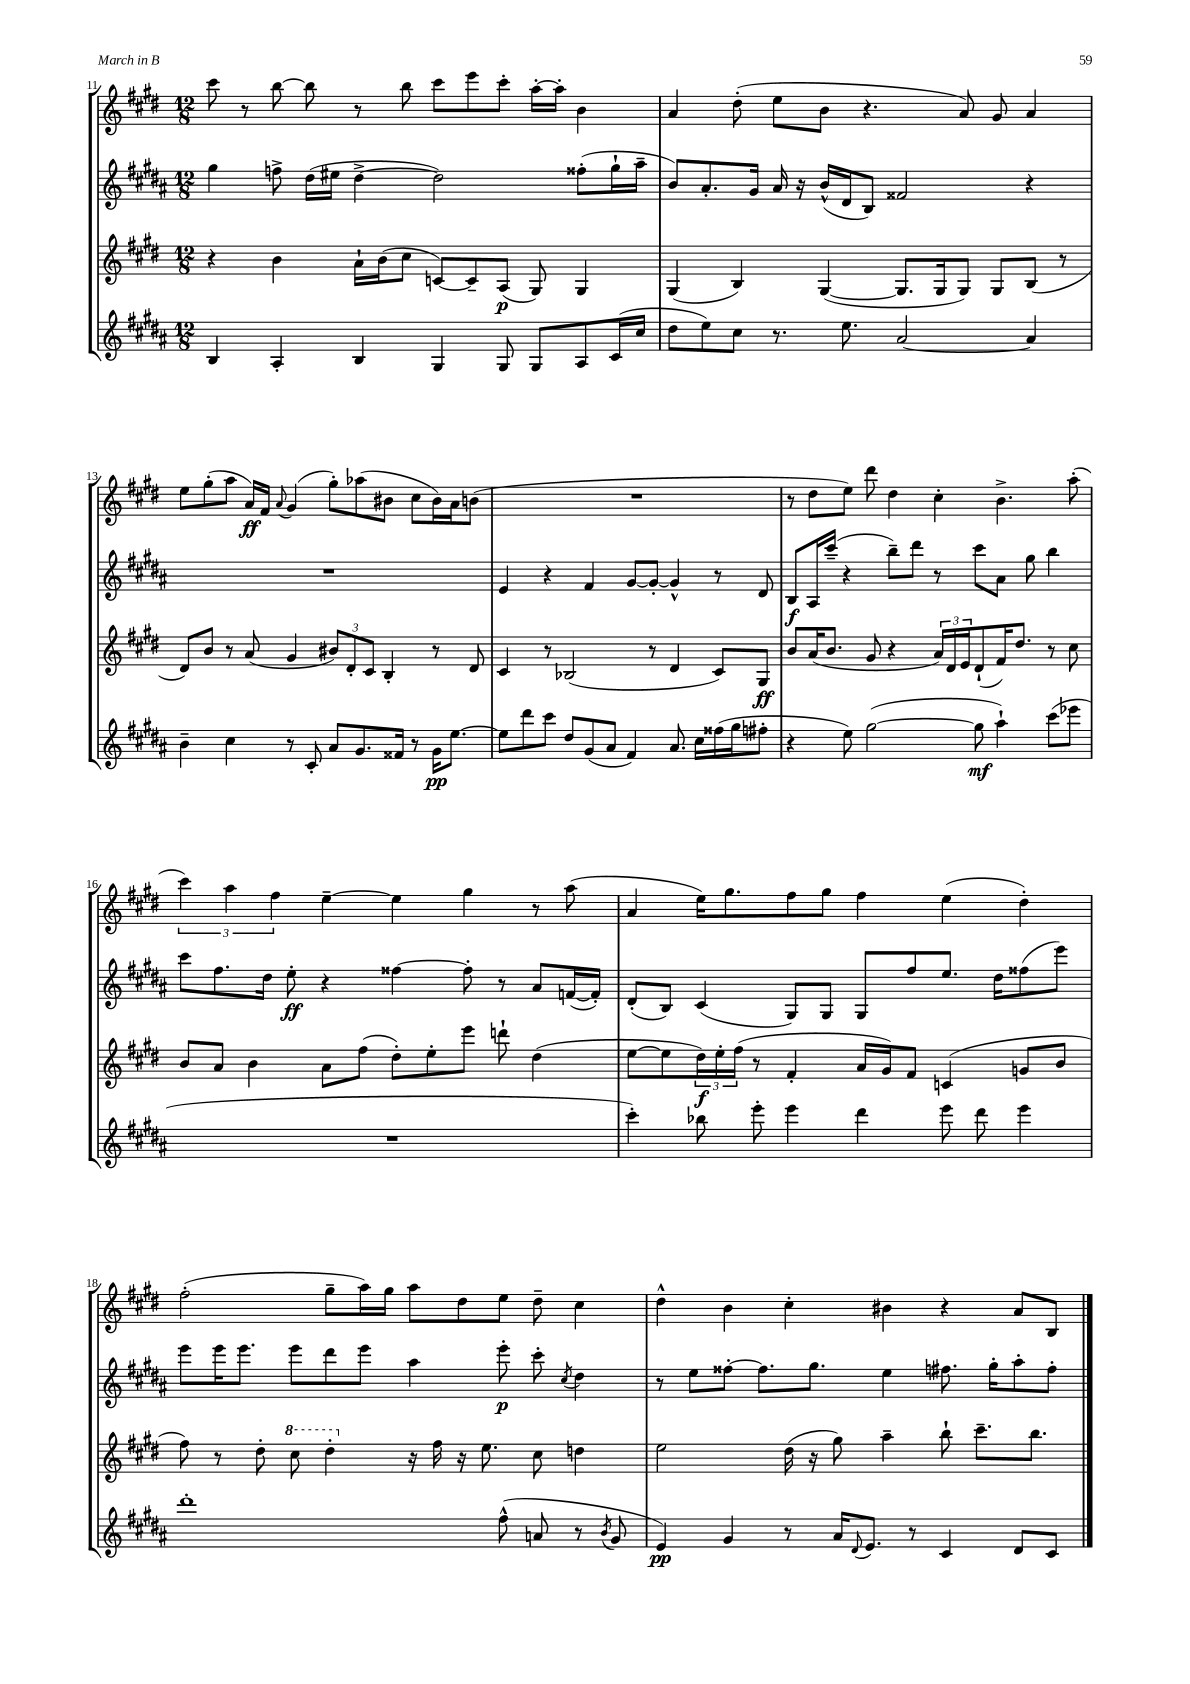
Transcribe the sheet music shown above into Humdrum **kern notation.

**kern	**kern	**kern	**kern
*staff4	*staff3	*staff2	*staff1
*clefG2	*clefG2	*clefG2	*clefG2
*k[f#c#g#d#a#]	*k[f#c#g#d#]	*k[f#c#g#d#a#]	*k[f#c#g#d#]
*M12/8	*M12/8	*M12/8	*M12/8
4B/	4r	4gg#\	8ccc#\
.	.	.	8r
4A#'/	4b\	8ff^\	[8bb\
.	.	(16dd#\LL	8bb\]
.	.	16ee#\JJ	.
4B/	16a`\LL	[4dd#^\	8r
.	(16b\J	.	.
.	8cc#\J	.	8bb\
4G#/	[8c/L)	2dd#\])	8ccc#\L
.	8c~/]	.	8eee\
8G#/	(8A/J	.	8ccc#'\J
8G#/L	8G#/)	.	[16aa'\LL
.	.	.	16aa'\]JJ
8A#/	4G#/	(8ff##'\L	4b\
(16c#/L	.	16gg#`\L	.
16cc#/JJ	.	16aa#~\JJ	.
=	=	=	=
8dd#\L	(4G#/	8b/L)	4a/
8ee\)	.	8.a#'/	.
8cc#\J	4B/)	.	(8dd#'\
.	.	16g#/Jk	.
8.r	.	16a#/	8ee\L
.	.	16r	.
.	([4G#/	(16b^^/LL	8b\J
8.ee\	.	16d#/J	.
.	.	8B/J)	4.r
[2a#/	8.G#/]L	2f##/	.
.	16G#/k	.	.
.	8G#/J)	.	8a/)
.	8G#/L	.	8g#/
4a#/]	(8B/J	4r	4a/
.	8r	.	.
=	=	=	=
4b~\	8d#/L)	1.r	8ee\L
.	8b/J	.	(8gg#'\
4cc#\	8r	.	8aa\J
.	(8a/	.	16a/LL)
.	.	.	16f#/JJ
.	.	.	8qqa/
8r	4g#/	.	(4g#/
8c#'/	.	.	.
8a#/L	12b#/L)	.	8gg#'\L)
.	12d#'/	.	.
8.g#/	.	.	(8aa-\
.	12c#/J	.	.
.	4B'/	.	8b#\J
16f##/Jk	.	.	.
8r	.	.	8cc#\L
16g#\LK	8r	.	16b#\L)
[8.ee\J	.	.	16a\J
.	8d#/	.	(8b\J
=	=	=	=
8ee\]L	4c#/	4e/	1.r
8ddd#\	.	.	.
8ccc#\J	8r	4r	.
8dd#/L	(2B-/	.	.
(8g#/	.	4f#/	.
8a#/J	.	.	.
4f#/)	.	[8g#/L	.
.	8r	8g#'/_J	.
8.a#/	4d#/	4g#^^/]	.
16cc#\LL	.	.	.
(16ff##\	8c#/L)	8r	.
16gg#\J	.	.	.
8ff#'\J	8G#/J	8d#/	.
=	=	=	=
4r	8b/L	8B/L	8r
.	(16a/K	16A#/L	8dd#\L
.	8.b/J	(16ccc#~/JJ	.
8ee\)	.	4r	8ee\J)
([2gg#\	8g#/	.	8ddd#\
.	4r	8bb~\L)	4dd#\
.	.	8ddd#\J	.
.	24a/LL)	8r	4cc#'\
.	24d#/	.	.
.	24e/J	.	.
8gg#\]	(8d#`/	8ccc#\L	.
4aa#`\)	16f#/K)	8a#\J	4.b^\
.	8.dd#/J	.	.
.	.	8gg#\	.
(8ccc#\L	8r	4bb\	.
8eee-\J	8cc#\	.	(8aa'\
=	=	=	=
1.r	8b/L	8ccc#\L	6ccc#\)
.	8a/J	8.ff#\	.
.	.	.	6aa\
.	4b\	.	.
.	.	16dd#\Jk	.
.	.	.	6ff#\
.	.	8ee'\	.
.	8a\L	4r	[4ee~\
.	(8ff#\J	.	.
.	8dd#'\L)	[4ff##\	4ee\]
.	8ee'\	.	.
.	8eee\J	8ff##'\]	4gg#\
.	8ddd`\	8r	.
.	(4dd#\	8a#/L	8r
.	.	([16f/L	(8aa\
.	.	16f'/]JJ)	.
=	=	=	=
4ccc#'\)	[8ee\L	(8d#'/L	4a/
.	8ee\]	8B/J)	.
8bb-\	24dd#\L)	(4c#/	16ee\LK)
.	24ee'\	.	.
.	.	.	8.gg#\
.	(24ff#\JJ	.	.
8eee'\	8r	.	.
4eee\	4f#'/	8G#/L)	8ff#\
.	.	8G#/J	8gg#\J
4ddd#\	16a/LL	8G#/L	4ff#\
.	16g#/J)	.	.
.	8f#/J	8ff#/	.
8eee\	(4c/	8.ee/J	(4ee\
8ddd#\	.	.	.
.	.	16dd#\LK	.
4eee\	8g/L	(8ff##\	4dd#'\)
.	8b/J	8eee\J)	.
=	=	=	=
1ddd#'	8ff#\)	8eee\L	(2ff#'\
.	8r	16eee\K	.
.	.	8.eee\J	.
.	8dd#'\	.	.
.	8ccc#\	8eee\L	.
.	4ddd#'\	8ddd#\	8gg#~\L
.	.	8eee\J	16aa\L)
.	.	.	16gg#\JJ
.	16r	4aa#\	8aa\L
.	16ff#\	.	.
.	16r	.	8dd#\
.	8.ee\	.	.
(8ff#^^\	.	8eee'\	8ee\J
8a/	8cc#\	8ccc#'\	8dd#~\
.	.	8qcc#/	.
8r	4dd\	4dd#\	4cc#\
8qb/	.	.	.
8g#/	.	.	.
=	=	=	=
4e/)	2ee\	8r	4dd#^^\
.	.	8ee\L	.
4g#/	.	[8ff##'\J	4b\
.	.	8.ff##\]L	.
8r	(16dd#\	.	4cc#'\
.	16r	8.gg#\J	.
16a#/LK	8gg#\)	.	.
8qqd#/	.	.	.
8.e/J	.	.	.
.	4aa~\	4ee\	4b#\
8r	.	.	.
4c#/	8bb`\	8.ff#\	4r
.	8.ccc#~\L	.	.
.	.	16gg#'\LK	.
8d#/L	.	8aa#'\	8a/L
.	8.bb\J	.	.
8c#/J	.	8ff#'\J	8B/J
==	==	==	==
*-	*-	*-	*-
